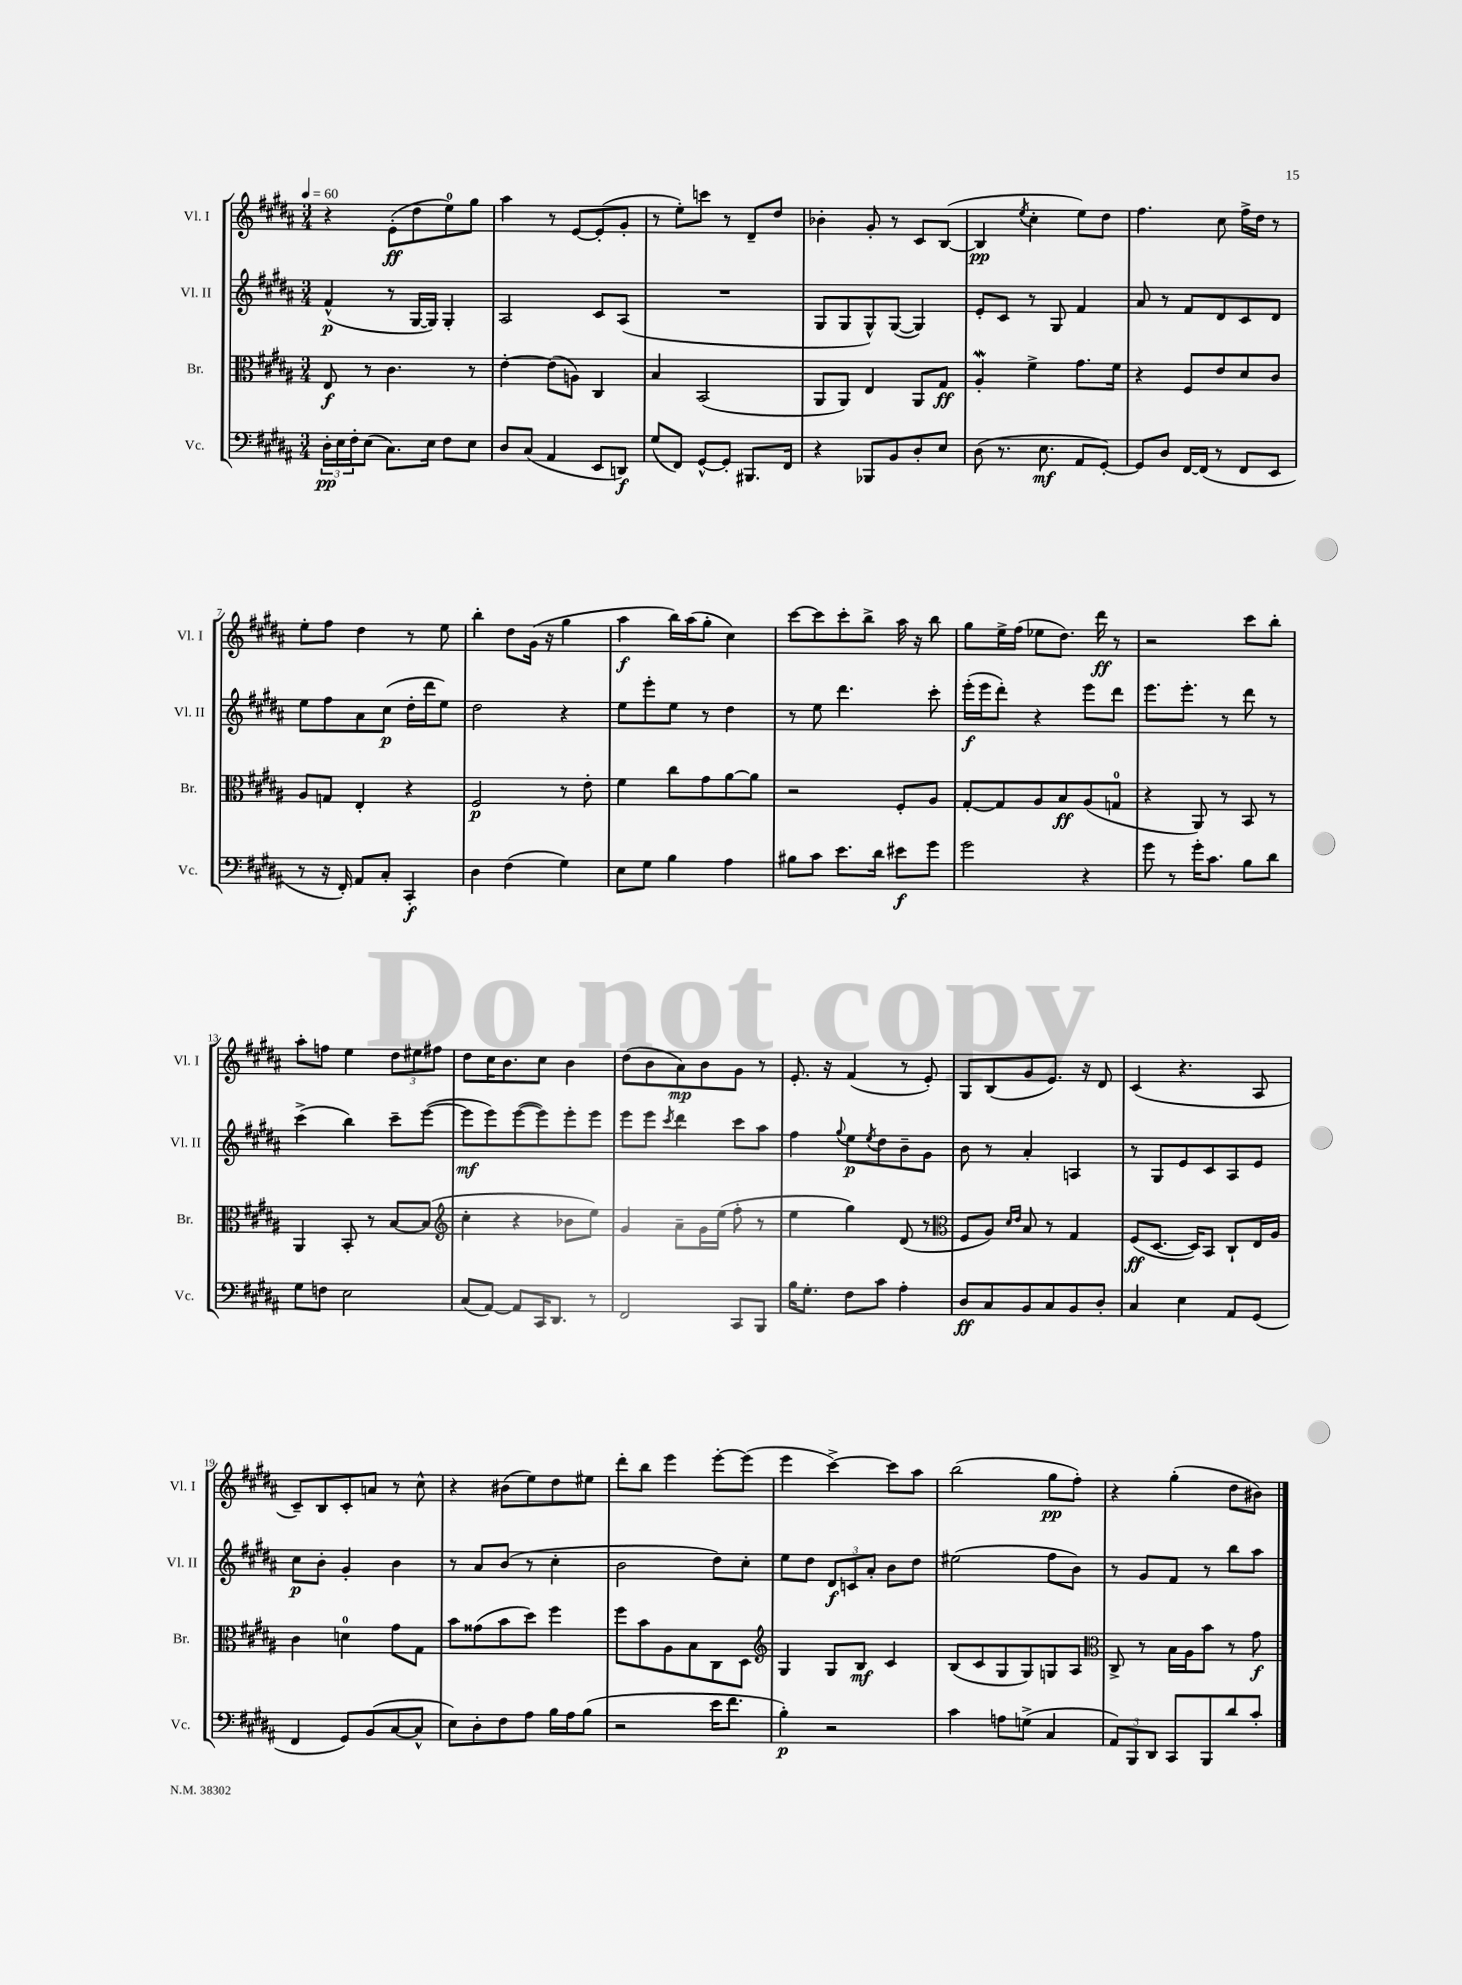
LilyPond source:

<<
\new StaffGroup <<
\new Staff = "s0" \with { instrumentName = "Vl. I" shortInstrumentName = "Vl. I" } {
    \clef treble \key b \major \numericTimeSignature \time 3/4 \tempo 4 = 60
    r4 e'8-.\ff( dis''8 e''8-0) gis''8 |
    ais''4 r8 e'8~ e'8-.( gis'8-. |
    r8 e''8-.) c'''8 r8 dis'8-- dis''8 |
    bes'4-. gis'8-. r8 cis'8 b8~( |
    b4\pp \acciaccatura { e''8 } cis''4-. e''8) dis''8 |
    fis''4. cis''8 fis''16-> dis''16 r8 |
    e''8-. fis''8 dis''4 r8 e''8 |
    b''4-. dis''8 gis'16( r16 gis''4 |
    ais''4\f b''16) ais''16( gis''8-. cis''4) |
    cis'''8~ cis'''8 cis'''8-. b''8-> ais''16 r16 b''8 |
    gis''8 e''16-> fis''16( ees''8 dis''8.) dis'''16\ff r8 |
    r2 cis'''8 b''8-. |
    ais''8-. f''8 e''4 \tuplet 3/2 { dis''8 eis''8 fis''8 } |
    dis''8 cis''16 b'8. cis''8 b'4 |
    dis''8( b'8 ais'8\mp) b'8 gis'8 r8 |
    e'8.-. r16 fis'4( r8 e'8-.) |
    gis8 b8( gis'8 e'8.) r16 dis'8 |
    cis'4( r4. ais8 |
    cis'8--) b8 cis'8-. a'8 r8 cis''8-^ |
    r4 bis'8( e''8) dis''8 eis''8 |
    dis'''8-. b''8 e'''4 e'''8~-. e'''8( |
    e'''4 cis'''4~->) cis'''8 ais''8 |
    b''2( gis''8\pp fis''8-.) |
    r4 gis''4-.( dis''8 bis'8) \bar "|." |
}
\new Staff = "s1" \with { instrumentName = "Vl. II" shortInstrumentName = "Vl. II" } {
    \clef treble \key b \major \numericTimeSignature \time 3/4
    fis'4-^\p( r8 gis16~ gis16) gis4-. |
    ais2 cis'8 ais8( |
    R2. |
    gis8 gis8 gis8-^) gis8~( gis4) |
    e'8-. cis'8 r8 gis8 fis'4 |
    ais'8 r8 fis'8 dis'8 cis'8 dis'8 |
    e''8 fis''8 ais'8 cis''8\p( dis''16-. dis'''16 e''8) |
    dis''2 r4 |
    e''8 e'''8-. e''8 r8 dis''4 |
    r8 e''8 dis'''4. cis'''8-. |
    e'''16-.\f( e'''16 dis'''8-.) r4 e'''8 dis'''8 |
    e'''8. e'''8.-. r8 dis'''8 r8 |
    cis'''4->( b''4) cis'''8-- e'''8~( |
    e'''8\mf e'''8) e'''8~( e'''8) e'''8-. e'''8 |
    e'''8 e'''8 \acciaccatura { cis'''8 } dis'''4 cis'''8 ais''8 |
    fis''4 \appoggiatura { gis''8 } e''8\p \acciaccatura { e''8 } dis''8 b'8-- gis'8 |
    b'8 r8 ais'4-. a4 |
    r8 gis8 e'8 cis'8 ais8 e'8 |
    cis''8\p b'8-. gis'4-. b'4 |
    r8 ais'8 b'8( r8 cis''4-. |
    b'2 dis''8) cis''8-. |
    e''8 dis''8 \tuplet 3/2 { dis'8\f c'8 ais'8-. } b'8 dis''8 |
    eis''2( fis''8 b'8) |
    r8 gis'8 fis'8 r8 b''8 ais''8 \bar "|." |
}
\new Staff = "s2" \with { instrumentName = "Br." shortInstrumentName = "Br." } {
    \clef alto \key b \major \numericTimeSignature \time 3/4
    e8\f r8 cis'4. r8 |
    e'4~-. e'8( a8) cis4 |
    b4 b,2( |
    ais,8 ais,8) e4 ais,8 gis8\ff |
    ais4-.\mordent fis'4-> gis'8. fis'16 |
    r4 fis8 e'8 dis'8 cis'8 |
    ais8 g8 e4-. r4 |
    fis2\p r8 e'8-. |
    fis'4 cis''8 gis'8 ais'8~ ais'8 |
    r2 fis8-. ais8 |
    gis8~-. gis8 ais8 b8\ff ais8( g8-0 |
    r4 ais,8) r8 b,8 r8 |
    ais,4 b,8-. r8 b8~ b8( |
    \clef treble cis''4-. r4 bes'8 e''8) |
    gis'4 ais'8-- gis'16 e''16( fis''8-. r8 |
    e''4 gis''4) dis'8( r8 |
    \clef alto fis8 ais8) \grace { dis'16 e'16 } b8 r8 gis4 |
    fis8\ff( dis8.~ dis16) b,8 cis8-! e16 ais16 |
    cis'4 d'4-0 gis'8 gis8 |
    b'8 gisis'8( b'8 dis''8) fis''4 |
    fis''8 b'8 ais8 b8 cis8 dis8 |
    \clef treble gis4 gis8 b8\mf cis'4 |
    b8( cis'8 gis8 gis8) g8 ais8 |
    \clef alto cis8-> r8 b16 ais16 b'8 r8 gis'8\f \bar "|." |
}
\new Staff = "s3" \with { instrumentName = "Vc." shortInstrumentName = "Vc." } {
    \clef bass \key b \major \numericTimeSignature \time 3/4
    \tuplet 3/2 { dis16-.\pp e16 fis16-. } e8( cis8.) e16 fis8 e8 |
    dis8 cis8( ais,4 e,8 d,8\f) |
    gis8( fis,8) gis,8~-^ gis,8-. bis,,8. fis,16 |
    r4 bes,,8 b,8 dis8-. e8 |
    dis8( r8. e8.\mf ais,8 gis,8~-.) |
    gis,8 dis8 fis,16~ fis,16( r8 fis,8 e,8 |
    r8 r16 fis,16-.) ais,8 cis8-. cis,4-.\f |
    dis4 fis4( gis4) |
    e8 gis8 b4 ais4 |
    bis8 cis'8 e'8. dis'16 eis'8\f gis'8 |
    gis'2 r4 |
    gis'8 r8 gis'16-. cis'8. b8 dis'8 |
    gis8 f8 e2 |
    cis8( ais,8~) ais,8 cis,16 dis,8. r8 |
    fis,2 cis,8 b,,8 |
    b16 gis8.-. fis8 cis'8 ais4-. |
    dis8\ff cis8 b,8 cis8 b,8 dis8-. |
    cis4 e4 ais,8 gis,8( |
    fis,4 gis,8) b,8( cis8~ cis8-^ |
    e8) dis8-. fis8 ais8 b16 ais16 b8( |
    r2 e'16 fis'8. |
    b4-.\p) r2 |
    cis'4 a8 g8->( cis4 |
    \tuplet 3/2 { ais,8) b,,8 dis,8 } cis,8 b,,8 dis'8 cis'8-. \bar "|." |
}
>>
>>
